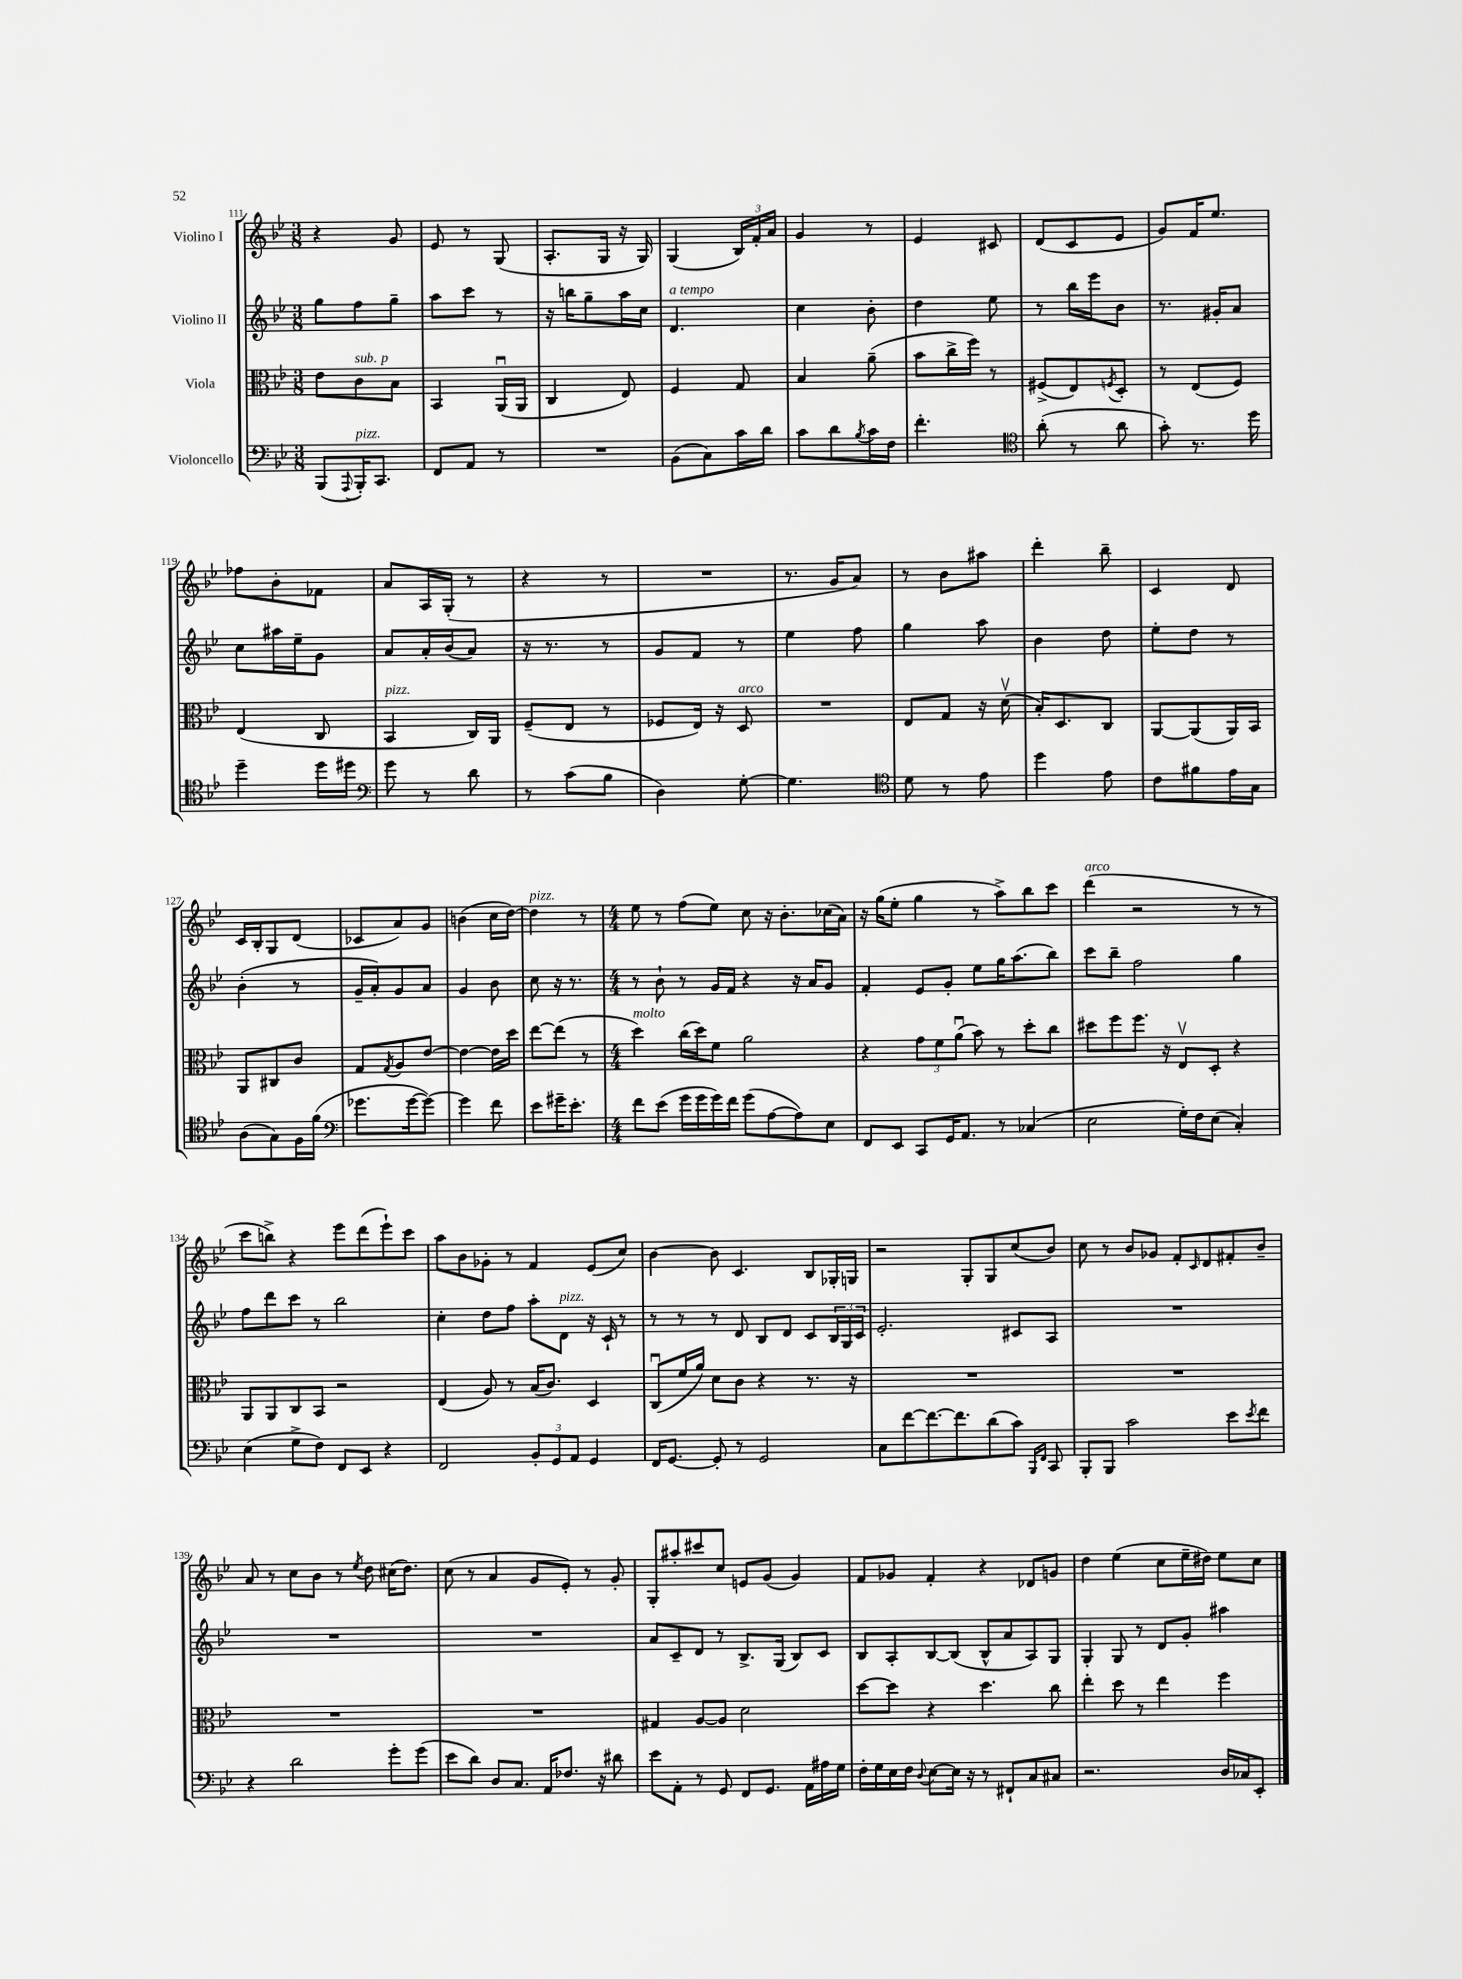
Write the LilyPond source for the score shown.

<<
\new StaffGroup <<
\new Staff = "s0" \with { instrumentName = "Violino I" } {
    \clef treble \key bes \major \numericTimeSignature \time 3/8
    r4 g'8 |
    ees'8 r8 g8( |
    a8.-. g16 r16 g16) |
    g4( \tuplet 3/2 { bes16) f'16-. a'16 } |
    g'4 r8 |
    ees'4 cis'8 |
    d'8( c'8 ees'8 |
    g'8) f'16 ees''8. |
    fes''8 bes'8-. fes'8 |
    a'8 a16 g16-.( r8 |
    r4 r8 |
    R4. |
    r8. g'16 a'8) |
    r8 bes'8 ais''8 |
    d'''4-. bes''8-- |
    c'4 d'8 |
    c'16 bes16-. g8 d'8( |
    ces'8 a'8) g'8 |
    b'4( c''16 d''16~) |
    d''4^\markup { \italic "pizz." } r8 |
    \numericTimeSignature \time 4/4 ees''8 r8 f''8( ees''8) c''8 r16 bes'8.-. ces''16( a'16) |
    r16 g''16( ees''8-. g''4 r8 a''8->) bes''8 c'''8 |
    d'''4^\markup { \italic "arco" }( r2 r8 r8 |
    c'''8 b''8->) r4 ees'''8 d'''8( ees'''8-!) c'''8 |
    a''8 bes'8 ges'8-. r8 f'4 ees'8( c''8) |
    bes'4~ bes'8 c'4. bes8 ges16-. g16 |
    r2 g8-. g8 c''8( bes'8) |
    c''8 r8 bes'8 ges'8 f'8-. \grace { c'16 } d'8 fis'8-. bes'8-- |
    a'8 r8 c''8 bes'8 r8 \acciaccatura { ees''8 } d''8 cis''16( d''8.) |
    c''8( r8 a'4 g'8 ees'8-.) r8 g'8-. |
    g8-. ais''8-. cis'''8 c''8 e'8 g'8( g'4) |
    f'8 ges'8 f'4-. r4 des'8 g'8 |
    d''4 ees''4( c''8 ees''16-- dis''16) ees''8 c''8 \bar "|." |
}
\new Staff = "s1" \with { instrumentName = "Violino II" } {
    \clef treble \key bes \major \numericTimeSignature \time 3/8
    g''8 f''8 g''8-- |
    a''8 c'''8 r8 |
    r16 b''16 g''8-- a''16 c''16 |
    d'4.^\markup { \italic "a tempo" } |
    c''4 bes'8-. |
    d''4 ees''8 |
    r8 bes''16 ees'''16 bes'8 |
    r8. gis'16-. a'8 |
    c''8 ais''16 ees''16-- g'8 |
    a'8 a'16-. bes'16( a'8) |
    r16 r8. r8 |
    g'8 f'8 r8 |
    ees''4 f''8 |
    g''4 a''8 |
    bes'4 d''8 |
    ees''8-. d''8 r8 |
    bes'4-.( r8 |
    g'16-- a'16-.) g'8 a'8 |
    g'4 bes'8 |
    c''8 r16 r8. |
    \numericTimeSignature \time 4/4 r8 bes'8-! r8 g'16 f'16 r4 r16 a'16 g'8 |
    f'4-. ees'8 g'8-. ees''8 g''16 a''8.( bes''8) |
    c'''8 bes''8-- f''2 g''4 |
    f''8 d'''8 c'''8 r8 bes''2 |
    c''4-. d''8 f''8 a''8-. d'8^\markup { \italic "pizz." } r16 c'16-! r8 |
    r8 r8 r8 d'8 bes8 d'8 c'8 \tuplet 3/2 { bes16 g16 c'16 } |
    ees'2.-. cis'8 a8 |
    R1 |
    R1 |
    R1 |
    a'8 c'8-- d'8 r8 bes8.-> g16( bes8) c'8 |
    bes8 a8-. bes8~ bes8( bes8-^ a'8 a8) g8 |
    g4-. g8 r8 d'8 g'8-. ais''4 \bar "|." |
}
\new Staff = "s2" \with { instrumentName = "Viola" } {
    \clef alto \key bes \major \numericTimeSignature \time 3/8
    ees'8 c'8^\markup { \italic "sub. p" } bes8 |
    bes,4 a,16\downbow( a,16 |
    c4 ees8) |
    f4 g8 |
    bes4 a'8--( |
    bes'8 c''16-> f''16) r8 |
    fis8->( ees8) \acciaccatura { f8 } d8-. |
    r8 ees8( f8) |
    ees4( c8 |
    bes,4^\markup { \italic "pizz." } c16) a,16 |
    f8--( ees8 r8 |
    fes8 ees16) r16 d8^\markup { \italic "arco" } |
    R4. |
    ees8 g8 r16 d'16\upbow( |
    bes16-.) d8. c8 |
    a,8~ a,8( a,16) bes,16 |
    a,8 cis8 c'8 |
    g8 \acciaccatura { g8 } a8 ees'8~ |
    ees'4~ ees'16 d''16 |
    ees''8~ ees''8( r8 |
    \numericTimeSignature \time 4/4 d''4^\markup { \italic "molto" }) c''16( d''16) f'8 a'2 |
    r4 \tuplet 3/2 { g'8 f'8 a'8\downbow( } bes'8) r8 d''8-. c''8 |
    dis''8 f''8 f''8. r16 ees8\upbow d8-. r4 |
    a,8 a,8 c8 bes,8 r2 |
    ees4( a8) r8 bes16( c'8.) d4 |
    c8\downbow( f'16 a'16) d'8 c'8 r4 r8. r16 |
    R1 |
    R1 |
    R1 |
    R1 |
    gis4 a8~ a8 d'2 |
    d''8~ d''8 r4 d''4. c''8 |
    ees''4-. d''8 r8 ees''4 f''4 \bar "|." |
}
\new Staff = "s3" \with { instrumentName = "Violoncello" } {
    \clef bass \key bes \major \numericTimeSignature \time 3/8
    bes,,8( \appoggiatura { a,,8 } bes,,16-.^\markup { \italic "pizz." }) c,8. |
    f,8 a,8 r8 |
    R4. |
    bes,8( c8) c'16 d'16 |
    c'8 d'8 \acciaccatura { bes8 } c'16 f16 |
    f'4.-. |
    \clef tenor a'8-.( r8 a'8 |
    g'8-.) r8. d''16 |
    d''4-- d''16 dis''16 |
    \clef bass g'8 r8 d'8 |
    r8 c'8( bes8 |
    d4) g8~-. |
    g4. |
    \clef tenor d'8 r8 ees'8 |
    d''4 ees'8 |
    c'8 fis'8 ees'16 g16 |
    a8( g8) f16 f'16( |
    \clef bass ges'8. ges'16~ ges'8~) |
    ges'4 f'8 |
    ees'8 gis'16-- ees'8.-. |
    \numericTimeSignature \time 4/4 f'8 ees'8( g'16 g'16 g'16) f'16 g'8( a8~ a8) ees8 |
    f,8 ees,8 c,8 g,16 a,8. r8 ces4( |
    ees2 g16-.) f16 ees8( c4-.) |
    ees4( g8-> f8) f,8 ees,8 r4 |
    f,2 \tuplet 3/2 { bes,8-. g,8 a,8 } g,4 |
    f,16 g,8.~ g,8-. r8 g,2 |
    c8 f'8~ f'8.~ f'8. d'8( c'8) \grace { bes,,16 f,16 } c,8 |
    bes,,8-. bes,,8 c'2 ees'8 \acciaccatura { ees'8 } f'8 |
    r4 d'2 g'8-. g'8( |
    ees'8 d'8) d8 c8. a,16 fes8. r16 dis'8 |
    ees'8 a,8-. r8 g,8 f,8 g,8. a,16 ais16 g16 |
    f16-. g16 ees16 f16 \appoggiatura { d8 } ees8~ ees16 r16 r8 fis,8-! c8 cis8 |
    r2. d16 ces16 ees,8-. \bar "|." |
}
>>
>>
\layout { \context { \Score currentBarNumber = #111 } }
